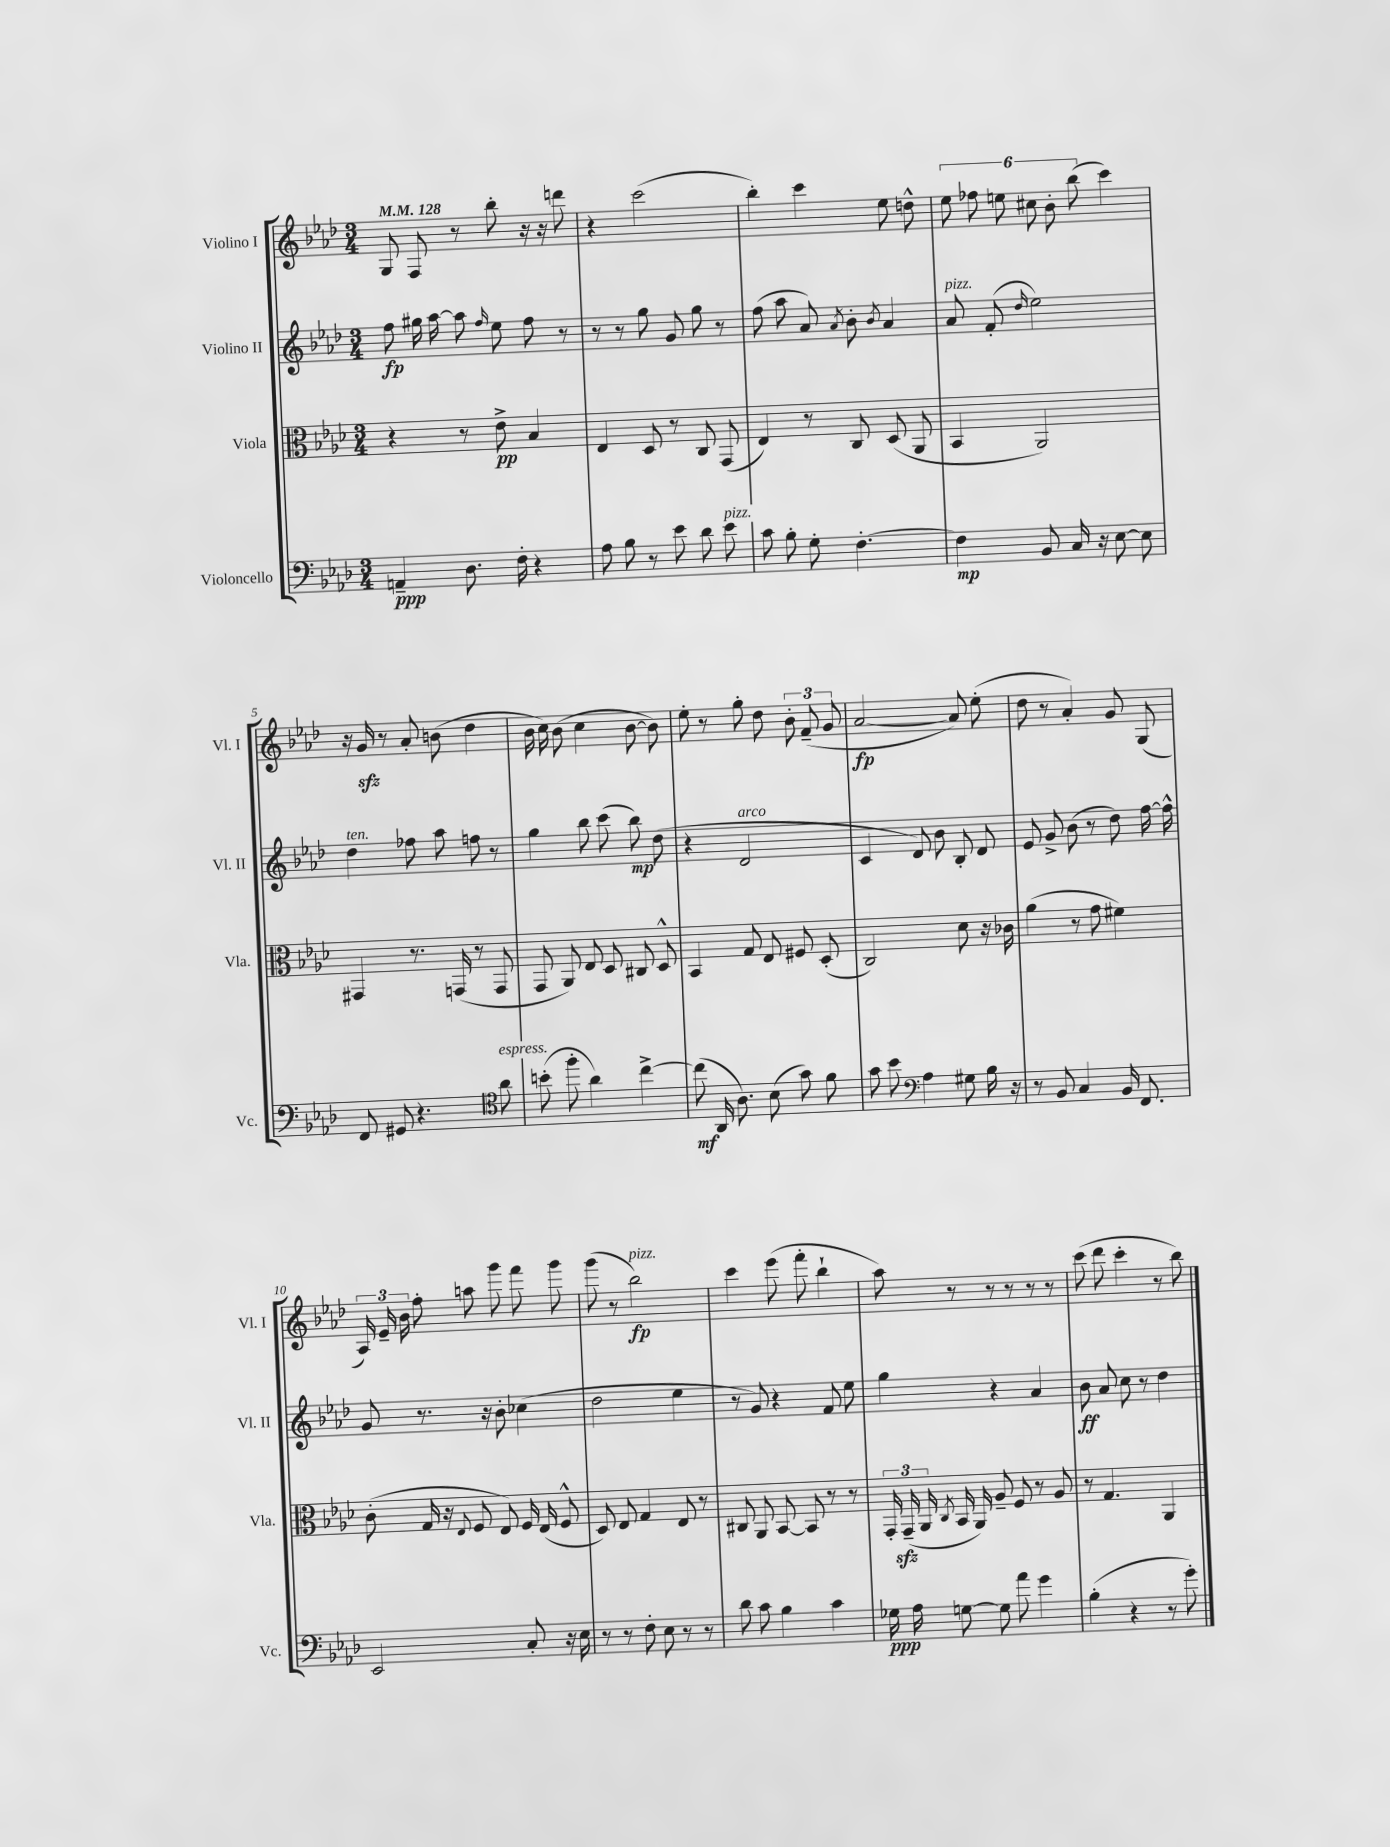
<<
\new StaffGroup <<
\new Staff = "s0" \with { instrumentName = "Violino I" shortInstrumentName = "Vl. I" } {
    \clef treble \key aes \major \numericTimeSignature \time 3/4 \tempo 4 = 128
    \autoBeamOff g8 f8 r8 bes''8-. r16 r16 d'''8 |
    r4 c'''2( |
    bes''4-.) c'''4 ees''8 d''8-^ |
    \tuplet 6/4 { ees''8 fes''8 e''8 cis''8 bes'8-. bes''8( } c'''4) |
    r16 g'16\sfz r8 aes'8-. b'8( des''4 |
    bes'16 c''16) bes'8( c''4 bes'8~ bes'8) |
    ees''8-. r8 g''8-. des''8 \tuplet 3/2 { bes'8-. f'8--( g'8 } |
    aes'2~\fp aes'8) ees''8-.( |
    des''8 r8 aes'4-.) g'8 g8( |
    \tuplet 3/2 { aes16) ees'16-- bes'16 } f''8-. a''8 g'''8 f'''8 g'''8 |
    g'''8( r8 bes''2\fp^\markup { \italic "pizz." }) |
    c'''4 ees'''8( f'''8-. bes''4-! |
    aes''8) r8 r8 r8 r8 r8 |
    c'''8( des'''8 c'''4-. r8 bes''8) \bar "|." |
}
\new Staff = "s1" \with { instrumentName = "Violino II" shortInstrumentName = "Vl. II" } {
    \clef treble \key aes \major \numericTimeSignature \time 3/4
    \autoBeamOff f''8\fp gis''16 aes''16~ aes''8 \grace { f''16 } ees''8 f''8 r8 |
    r8 r8 g''8 g'8 g''8 r8 |
    f''8( aes''8 aes'8) \acciaccatura { aes'8 } bes'8-. \acciaccatura { bes'8 } aes'4 |
    aes'8^\markup { \italic "pizz." } f'8-.( \grace { des''16 } ees''2) |
    des''4^\markup { \italic "ten." } fes''8 aes''8 f''8 r8 |
    g''4 bes''8 c'''8( bes''8\mp) des''8( |
    r4 des'2^\markup { \italic "arco" } |
    c'4 des'8) bes'8 bes8-. des'8 |
    ees'8 g'8-> bes'8( r8 des''8) f''16~ f''16-^ |
    g'8 r8. r16 bes'8-. ces''4( |
    des''2 ees''4 |
    r8 g'8) r4 f'8 ees''8 |
    g''4 r4 aes'4 |
    bes'8\ff aes'8 c''8 r8 des''4 \bar "|." |
}
\new Staff = "s2" \with { instrumentName = "Viola" shortInstrumentName = "Vla." } {
    \clef alto \key aes \major \numericTimeSignature \time 3/4
    \autoBeamOff r4 r8 ees'8->\pp bes4 |
    ees4 des8 r8 c8 g,8( |
    ees4) r8 c8 des8( aes,8 |
    bes,4 aes,2) |
    gis,4 r8. g,16( r8 g,8 |
    g,8 aes,8) ees8 des8 cis8 des8-^ |
    bes,4 g8 ees8 fis8 des8-.( |
    c2) des'8 r16 ces'16 |
    aes'4( r8 g'8 fis'4) |
    c'8-.( g16 r16 \appoggiatura { ees8 } f8 ees8) f16 ees16( f8-^ |
    des8) ees8 g4 ees8 r8 |
    cis8 aes,8 bes,8~ bes,8 r8 r8 |
    \tuplet 3/2 { g,16-. g,16--\sfz( aes,16 } \acciaccatura { c8 } bes,16 aes,16) aes8-- f8 r8 aes8 |
    r8 g4. aes,4 \bar "|." |
}
\new Staff = "s3" \with { instrumentName = "Violoncello" shortInstrumentName = "Vc." } {
    \clef bass \key aes \major \numericTimeSignature \time 3/4
    \autoBeamOff a,4--\ppp des8. f16-. r4 |
    aes8 bes8 r8 ees'8 des'8 ees'8^\markup { \italic "pizz." } |
    c'8 bes8-. g8-. f4.~-. |
    f4\mp bes,8 c16 r16 ees8~ ees8 |
    f,8 gis,8 r4. \clef tenor aes'8^\markup { \italic "espress." } |
    b'8-.( f''8-. aes'4) c''4~-> |
    c''8\mf( aes,16 aes8.) bes8( g'8) f'8 |
    g'8 bes'8 \clef bass aes4 gis8 bes16 r16 |
    r8 bes,8 c4 bes,16 f,8. |
    ees,2 c8-. r16 ees16 |
    r8 r8 f8-. ees8 r8 r8 |
    des'8 c'8 bes4 c'4 |
    ges16\ppp aes16 g8~ g8 aes'8 g'4 |
    bes4-.( r4 r8 g'8-.) \bar "|." |
}
>>
>>
